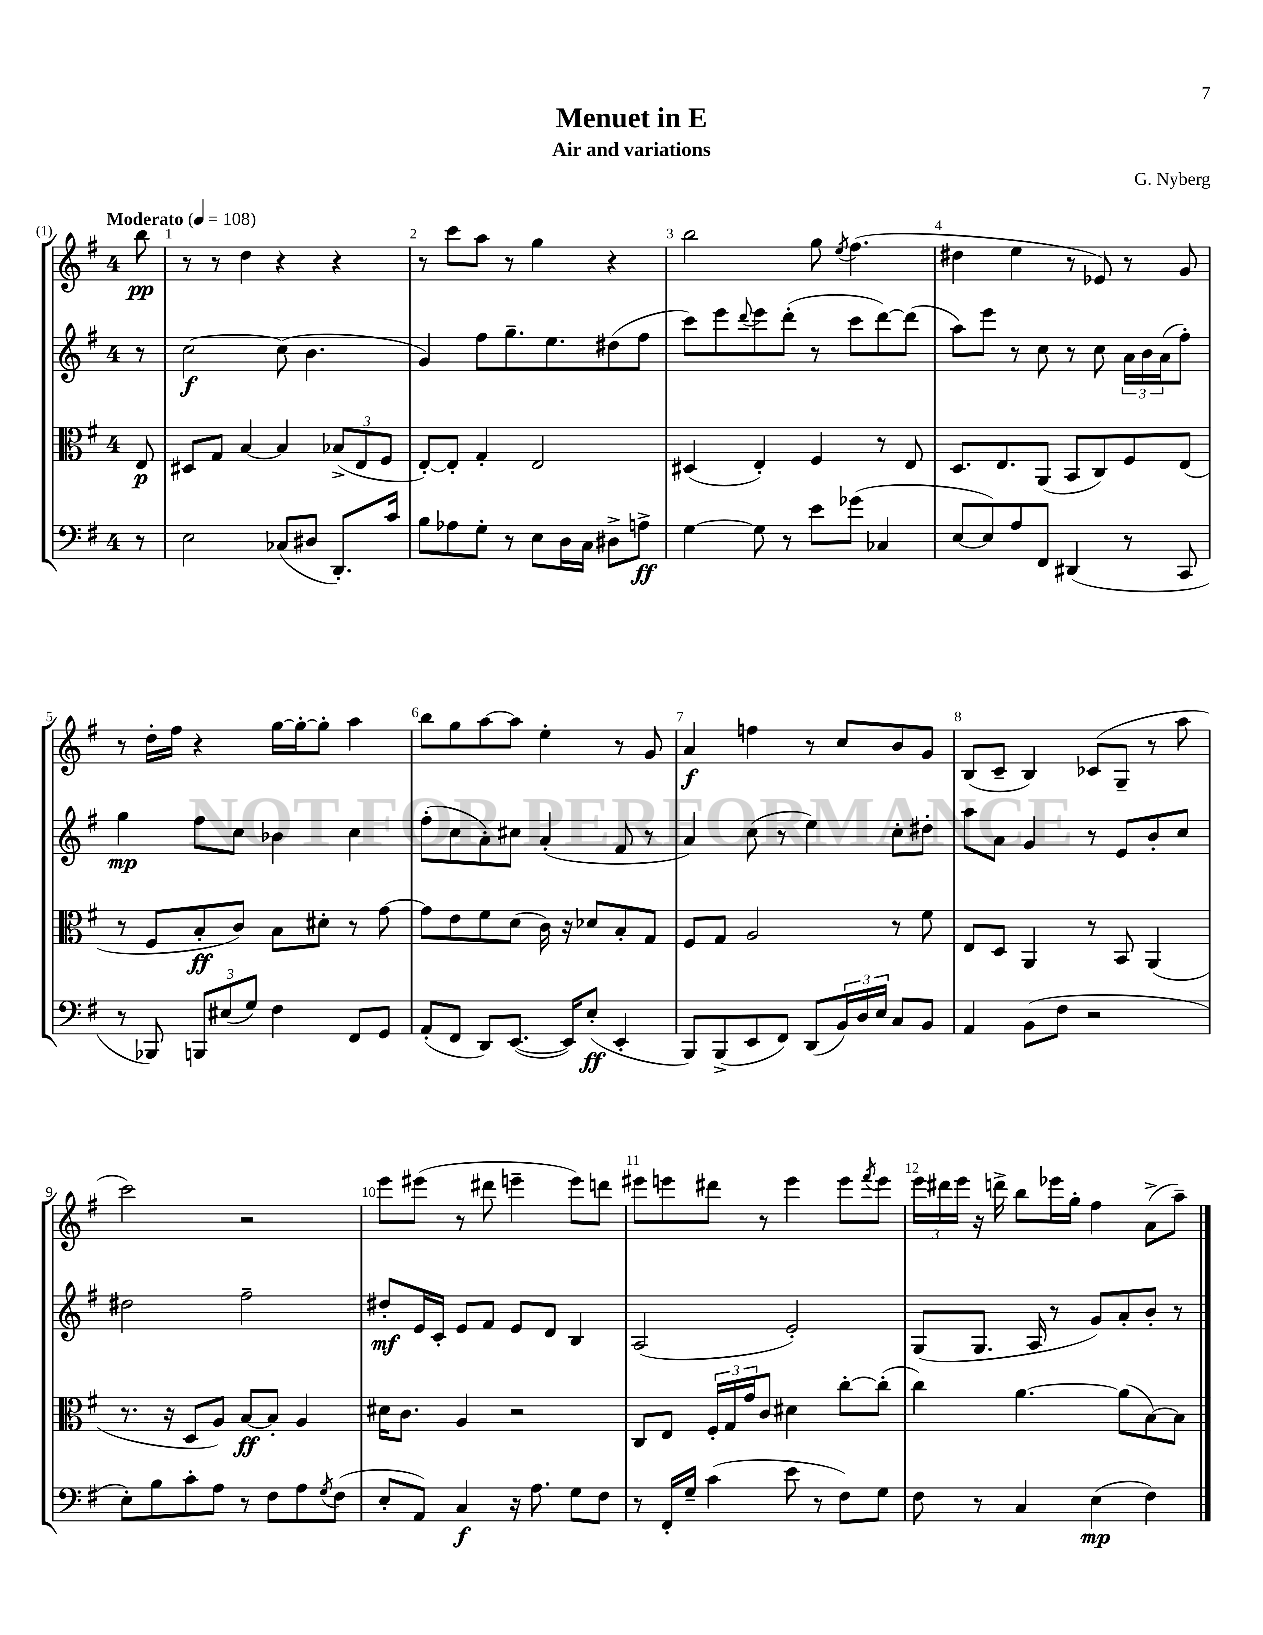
\header { title = "Menuet in E" composer = "G. Nyberg" subtitle = "Air and variations" }
<<
\new StaffGroup <<
\new Staff = "s0" {
    \clef treble \key g \major \once \override Staff.TimeSignature.style = #'single-digit \time 4/4 \partial 8 \tempo "Moderato" 4 = 108
    b''8\pp |
    r8 r8 d''4 r4 r4 |
    r8 c'''8 a''8 r8 g''4 r4 |
    b''2 g''8 \acciaccatura { e''8 } fis''4.( |
    dis''4 e''4 r8 ees'8) r8 g'8 |
    r8 d''16-. fis''16 r4 g''16~ g''16~-. g''8-. a''4 |
    b''8 g''8 a''8~ a''8 e''4-. r8 g'8 |
    a'4\f f''4 r8 c''8 b'8 g'8 |
    b8( c'8-- b4) ces'8( g8-- r8 a''8 |
    c'''2) r2 |
    e'''8 eis'''8( r8 dis'''8 e'''4-- e'''8) d'''8 |
    eis'''8 e'''8 dis'''8 r8 e'''4 e'''8 \acciaccatura { fis'''8 } e'''8 |
    \tuplet 3/2 { e'''16 dis'''16 e'''16 } r16 d'''16-> b''8 ees'''16 g''16-. fis''4 a'8->( a''8--) \bar "|." |
}
\new Staff = "s1" {
    \clef treble \key g \major \once \override Staff.TimeSignature.style = #'single-digit \time 4/4 \partial 8
    r8 |
    c''2~\f c''8( b'4. |
    g'4) fis''8 g''8.-- e''8. dis''8( fis''8 |
    c'''8) e'''8 \appoggiatura { d'''8 } e'''8 d'''8-.( r8 c'''8 d'''8~) d'''8( |
    a''8) e'''8 r8 c''8 r8 c''8 \tuplet 3/2 { a'16 b'16 a'16( } fis''8-.) |
    g''4\mp fis''8 c''8 bes'4 c''4 |
    fis''8-.( c''8 a'8-.) cis''8 a'4-.( fis'8 r8 |
    a'4) c''8( r8 e''4) c''8-. dis''8-. |
    a''8 a'8 g'4 r8 e'8 b'8-. c''8 |
    dis''2 fis''2-- |
    dis''8-.\mf e'16 c'16-. e'8 fis'8 e'8 d'8 b4 |
    a2( e'2-.) |
    g8( g8. a16 r8 g'8) a'8-. b'8-. r8 \bar "|." |
}
\new Staff = "s2" {
    \clef alto \key g \major \once \override Staff.TimeSignature.style = #'single-digit \time 4/4 \partial 8
    e8\p |
    dis8 g8 b4~ b4 \tuplet 3/2 { bes8->( e8 fis8 } |
    e8~-.) e8-. g4-. e2 |
    dis4( e4-.) fis4 r8 e8 |
    d8. e8. a,8( b,8 c8) fis8 e8( |
    r8 fis8 b8-.\ff c'8) b8 dis'8-. r8 g'8~ |
    g'8 e'8 fis'8 d'8( c'16) r16 des'8 b8-. g8 |
    fis8 g8 a2 r8 fis'8 |
    e8 d8 a,4 r8 b,8 a,4( |
    r8. r16 d8 a8) b8~\ff b8-. a4 |
    dis'16 c'8. a4 r2 |
    c8 e8 \tuplet 3/2 { fis16-. g16 g'16 } c'8 dis'4 c''8~-. c''8-.( |
    c''4) a'4.~ a'8( b8~) b8 \bar "|." |
}
\new Staff = "s3" {
    \clef bass \key g \major \once \override Staff.TimeSignature.style = #'single-digit \time 4/4 \partial 8
    r8 |
    e2 ces8( dis8 d,8.-.) c'16 |
    b8 aes8 g8-. r8 e8 d16 c16 dis8-> a8->\ff |
    g4~ g8 r8 e'8 ges'8( ces4 |
    e8~ e8) a8 fis,8 dis,4( r8 c,8 |
    r8 bes,,8) \tuplet 3/2 { b,,8 eis8( g8) } fis4 fis,8 g,8 |
    a,8-.( fis,8 d,8) e,8.~( e,16) e8-.\ff( e,4-. |
    b,,8) b,,8->( e,8 fis,8) d,8( \tuplet 3/2 { b,16) d16 e16 } c8 b,8 |
    a,4 b,8( fis8 r2 |
    e8-.) b8 c'8-. a8 r8 fis8 a8 \acciaccatura { g8 } fis8( |
    e8-. a,8) c4\f r16 a8. g8 fis8 |
    r8 fis,16-. g16-- c'4( e'8 r8 fis8) g8 |
    fis8 r8 c4 e4\mp( fis4) \bar "|." |
}
>>
>>
\layout { \context { \Score \override BarNumber.break-visibility = ##(#f #t #t) barNumberVisibility = #all-bar-numbers-visible } }
